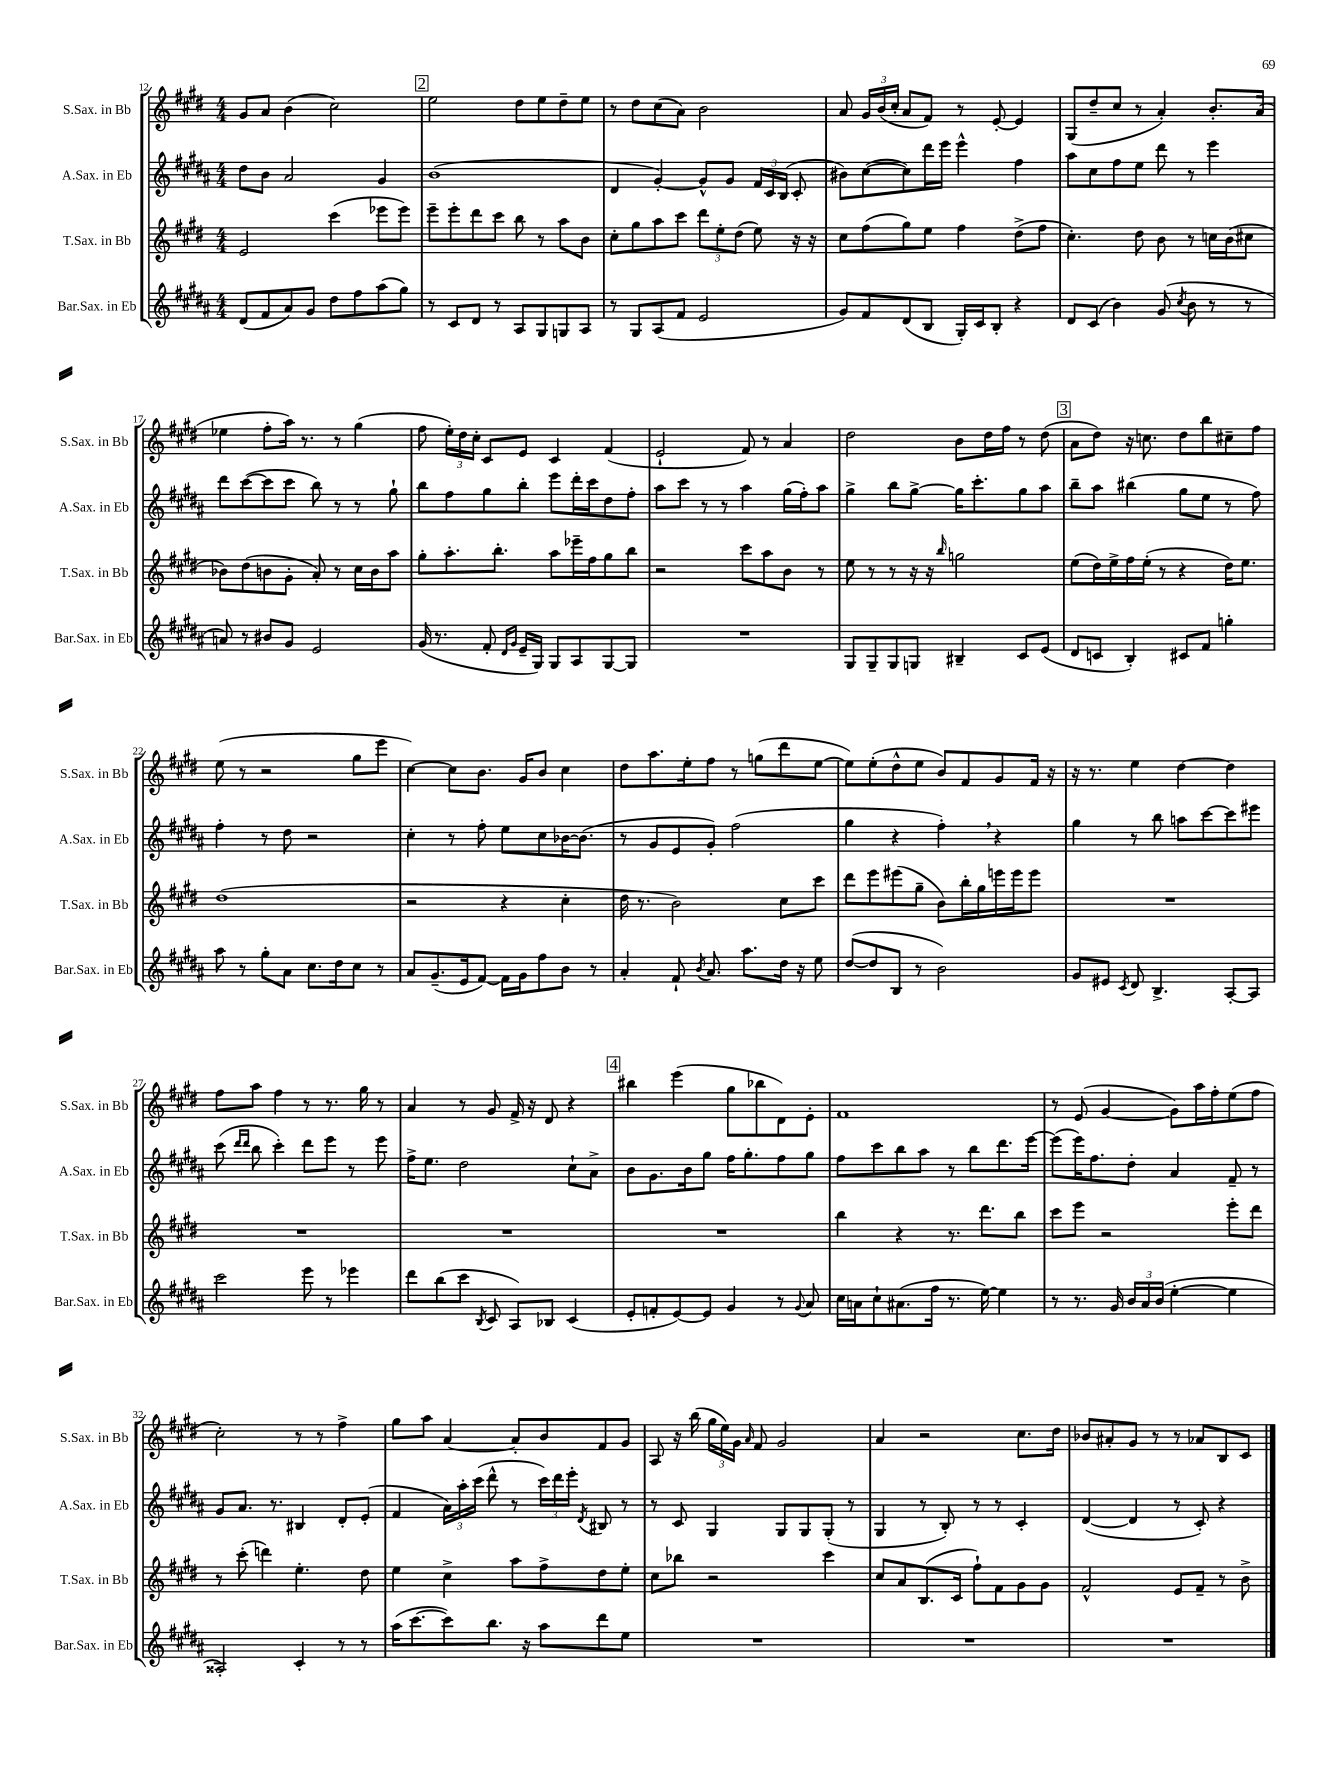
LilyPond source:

<<
\new StaffGroup <<
\new Staff = "s0" \with { instrumentName = "S.Sax. in Bb" shortInstrumentName = "S.Sax. in Bb" } {
    \clef treble \key e \major \numericTimeSignature \time 4/4
    \autoBeamOff gis'8[ a'8] b'4( cis''2) |
    \mark \markup { \box "2" } e''2 dis''8[ e''8 dis''8-- e''8] |
    r8 dis''8[ cis''8( a'8]) b'2 |
    a'8 \tuplet 3/2 { gis'16[ b'16( cis''16]-. } a'8[ fis'8]) r8 e'8~-. e'4 |
    gis8[( dis''8-- cis''8] r8 a'4-.) b'8.[-. a'16]( |
    ees''4 fis''8[-. a''16]) r8. r8 gis''4( |
    fis''8 \tuplet 3/2 { e''16[-.) dis''16 cis''16]-. } cis'8[ e'8] cis'4 fis'4( |
    e'2-! fis'8) r8 a'4 |
    dis''2 b'8[ dis''16 fis''16] r8 dis''8( |
    \mark \markup { \box "3" } a'8[ dis''8]) r16 c''8. dis''8[ b''8 cis''8-- fis''8] |
    e''8( r8 r2 gis''8[ e'''8] |
    cis''4~) cis''8[ b'8.] gis'16[ b'8] cis''4 |
    dis''8[ a''8. e''16-. fis''8] r8 g''8[( dis'''8 e''8]~ |
    e''8[) e''8-.( dis''8-^ e''8] b'8[) fis'8 gis'8 fis'16] r16 |
    r16 r8. e''4 dis''4~ dis''4 |
    fis''8[ a''8] fis''4 r8 r8. gis''16 r8 |
    a'4 r8 gis'8 fis'16-> r16 dis'8 r4 |
    \mark \markup { \box "4" } bis''4 e'''4( gis''8[ bes''8 dis'8) e'8]-. |
    fis'1 |
    r8 e'8( gis'4~ gis'8[) a''16 fis''16-. e''8( fis''8] |
    cis''2-.) r8 r8 fis''4-> |
    gis''8[ a''8] a'4~ a'8[-. b'8 fis'8 gis'8] |
    a8 r16 b''16( \tuplet 3/2 { gis''16[ e''16) gis'16] } \grace { a'16 } fis'8 gis'2 |
    a'4 r2 cis''8.[ dis''16] |
    bes'8[ ais'8-. gis'8] r8 r8 aes'8[ b8 cis'8] \bar "|." |
}
\new Staff = "s1" \with { instrumentName = "A.Sax. in Eb" shortInstrumentName = "A.Sax. in Eb" } {
    \clef treble \key b \major \numericTimeSignature \time 4/4
    \autoBeamOff dis''8[ b'8] ais'2 gis'4 |
    \mark \markup { \box "2" } b'1( |
    dis'4 gis'4~-.) gis'8[-^ gis'8] \tuplet 3/2 { fis'16[ cis'16 b16]( } cis'8-. |
    bis'8[) cis''8~( cis''8) dis'''16 e'''16] e'''4-^ fis''4 |
    ais''8[ cis''8 fis''8 e''8] dis'''8 r8 e'''4 |
    dis'''8[ cis'''8~( cis'''8 cis'''8] b''8) r8 r8 gis''8-! |
    b''8[ fis''8 gis''8 b''8]-. e'''8[ dis'''16-. cis'''16 dis''8 fis''8]-. |
    ais''8[ cis'''8] r8 r8 ais''4 gis''16[( fis''16-.) ais''8] |
    gis''4-> b''8[ gis''8]~-> gis''16[ cis'''8.-. gis''8 ais''8] |
    \mark \markup { \box "3" } b''8[-- ais''8] bis''4( gis''8[ e''8] r8 fis''8) |
    fis''4-. r8 dis''8 r2 |
    cis''4-. r8 fis''8-. e''8[ cis''8 bes'16~ bes'8.]( |
    r8 gis'8[ e'8 gis'8]-.) fis''2( |
    gis''4 r4 fis''4-.) \breathe r4 |
    gis''4 r8 b''8 a''8[ cis'''8~ cis'''8 eis'''8] |
    cis'''8( \grace { dis'''16[ dis'''16] } b''8 cis'''4-.) dis'''8[ e'''8] r8 e'''8 |
    fis''16[-> e''8.] dis''2 cis''8[-! ais'8]-> |
    \mark \markup { \box "4" } b'8[ gis'8. b'16 gis''8] fis''16[ gis''8.-. fis''8 gis''8] |
    fis''8[ cis'''8 b''8 ais''8] r8 b''8[ dis'''8. e'''16]~ |
    e'''8[( e'''16) fis''8. dis''8]-. ais'4 fis'8-- r8 |
    gis'8[ ais'8.] r8. bis4 dis'8[-. e'8]-.( |
    fis'4 \tuplet 3/2 { ais'16[) ais''16-. cis'''16]( } dis'''8-^ r8 \tuplet 3/2 { cis'''16[) dis'''16 e'''16]-. } \acciaccatura { dis'8 } bis8 r8 |
    r8 cis'8 gis4 gis8[ gis8 gis8]-.( r8 |
    gis4 r8 b8-.) r8 r8 cis'4-. |
    dis'4~( dis'4 r8 cis'8-.) r4 \bar "|." |
}
\new Staff = "s2" \with { instrumentName = "T.Sax. in Bb" shortInstrumentName = "T.Sax. in Bb" } {
    \clef treble \key e \major \numericTimeSignature \time 4/4
    \autoBeamOff e'2 cis'''4( ees'''8[ ees'''8]) |
    \mark \markup { \box "2" } e'''8[-- e'''8-. dis'''8 cis'''8] b''8 r8 a''8[ b'8] |
    cis''8[-. gis''8 a''8 cis'''8] \tuplet 3/2 { dis'''8[ e''8-. dis''8]( } e''8) r16 r16 |
    cis''8[ fis''8( gis''8) e''8] fis''4 dis''8[->( fis''8] |
    cis''4.-.) dis''8 b'8 r8 c''16[ b'16( cis''8] |
    bes'8[) dis''8( b'8 gis'8]-. a'8-.) r8 cis''16[ b'16 a''8] |
    gis''8[-. a''8.-. b''8.]-. a''8[ ees'''16-- fis''16 gis''8 b''8] |
    r2 cis'''8[ a''8 b'8] r8 |
    e''8 r8 r8 r16 r16 \grace { b''16 } g''2 |
    \mark \markup { \box "3" } e''8[( dis''16) e''16-> fis''16 e''16]-.( r8 r4 dis''16[) e''8.] |
    dis''1( |
    r2 r4 cis''4-. |
    dis''16 r8. b'2) cis''8[ cis'''8] |
    dis'''8[ e'''8 eis'''8( gis''8]-- b'8[) b''16-. gis''16 e'''16 e'''16 e'''8] |
    R1 |
    R1 |
    R1 |
    \mark \markup { \box "4" } R1 |
    b''4 r4 r8. dis'''8.[ b''8] |
    cis'''8[ e'''8] r2 e'''8[-. dis'''8] |
    r8 cis'''8-.( d'''4) e''4.-. dis''8 |
    e''4 cis''4-> a''8[ fis''8-> dis''8 e''8]-. |
    cis''8[ bes''8] r2 cis'''4 |
    cis''8[ a'8 b8.( cis'16] fis''8[-!) fis'8 gis'8 gis'8] |
    fis'2-^ e'8[ fis'8]-- r8 b'8-> \bar "|." |
}
\new Staff = "s3" \with { instrumentName = "Bar.Sax. in Eb" shortInstrumentName = "Bar.Sax. in Eb" } {
    \clef treble \key b \major \numericTimeSignature \time 4/4
    \autoBeamOff dis'8[( fis'8 ais'8) gis'8] dis''8[ fis''8 ais''8( gis''8]) |
    \mark \markup { \box "2" } r8 cis'8[ dis'8] r8 ais8[ gis8 g8 ais8] |
    r8 gis8[ ais8( fis'8] e'2 |
    gis'8[) fis'8 dis'8( b8] gis16[-.) cis'16 b8]-. r4 |
    dis'8[ cis'8]( b'4) gis'8( \acciaccatura { cis''8 } b'8 r8 r8 |
    a'8) r8 bis'8[ gis'8] e'2 |
    gis'16( r8. fis'8-. \grace { dis'16[ gis'16] } e'16[-- gis16]) gis8[ ais8 gis8~ gis8] |
    R1 |
    gis8[ gis8-- gis8 g8] bis4-- cis'8[ e'8]( |
    \mark \markup { \box "3" } dis'8[ c'8] b4-.) cis'8[ fis'8] g''4-. |
    ais''8 r8 gis''8[-. ais'8] cis''8.[ dis''16 cis''8] r8 |
    ais'8[ gis'8.--( e'16 fis'8]~) fis'16[ gis'16 fis''8 b'8] r8 |
    ais'4-. fis'8-! \acciaccatura { b'8 } ais'8. ais''8.[ dis''16] r16 e''8 |
    dis''8[~( dis''8 b8] r8 b'2) |
    gis'8[ eis'8] \acciaccatura { cis'8 } dis'8 b4.-> ais8[~-. ais8] |
    cis'''2 e'''8 r8 ees'''4 |
    dis'''8[ b''8( cis'''8] \acciaccatura { b8 } cis'8 ais8[) bes8] cis'4( |
    \mark \markup { \box "4" } e'8[-. f'8-. e'8~) e'8] gis'4 r8 \appoggiatura { gis'8 } ais'8 |
    cis''16[ a'16 cis''8-! ais'8.( fis''16] r8. e''16~) e''4 |
    r8 r8. gis'16 \tuplet 3/2 { b'16[ ais'16 b'16]( } e''4~-. e''4 |
    aisis2-.) cis'4-. r8 r8 |
    ais''16[( cis'''8.~ cis'''8) b''8.] r16 ais''8[ dis'''8 e''8] |
    R1 |
    R1 |
    R1 \bar "|." |
}
>>
>>
\layout { \context { \Score currentBarNumber = #12 } }
